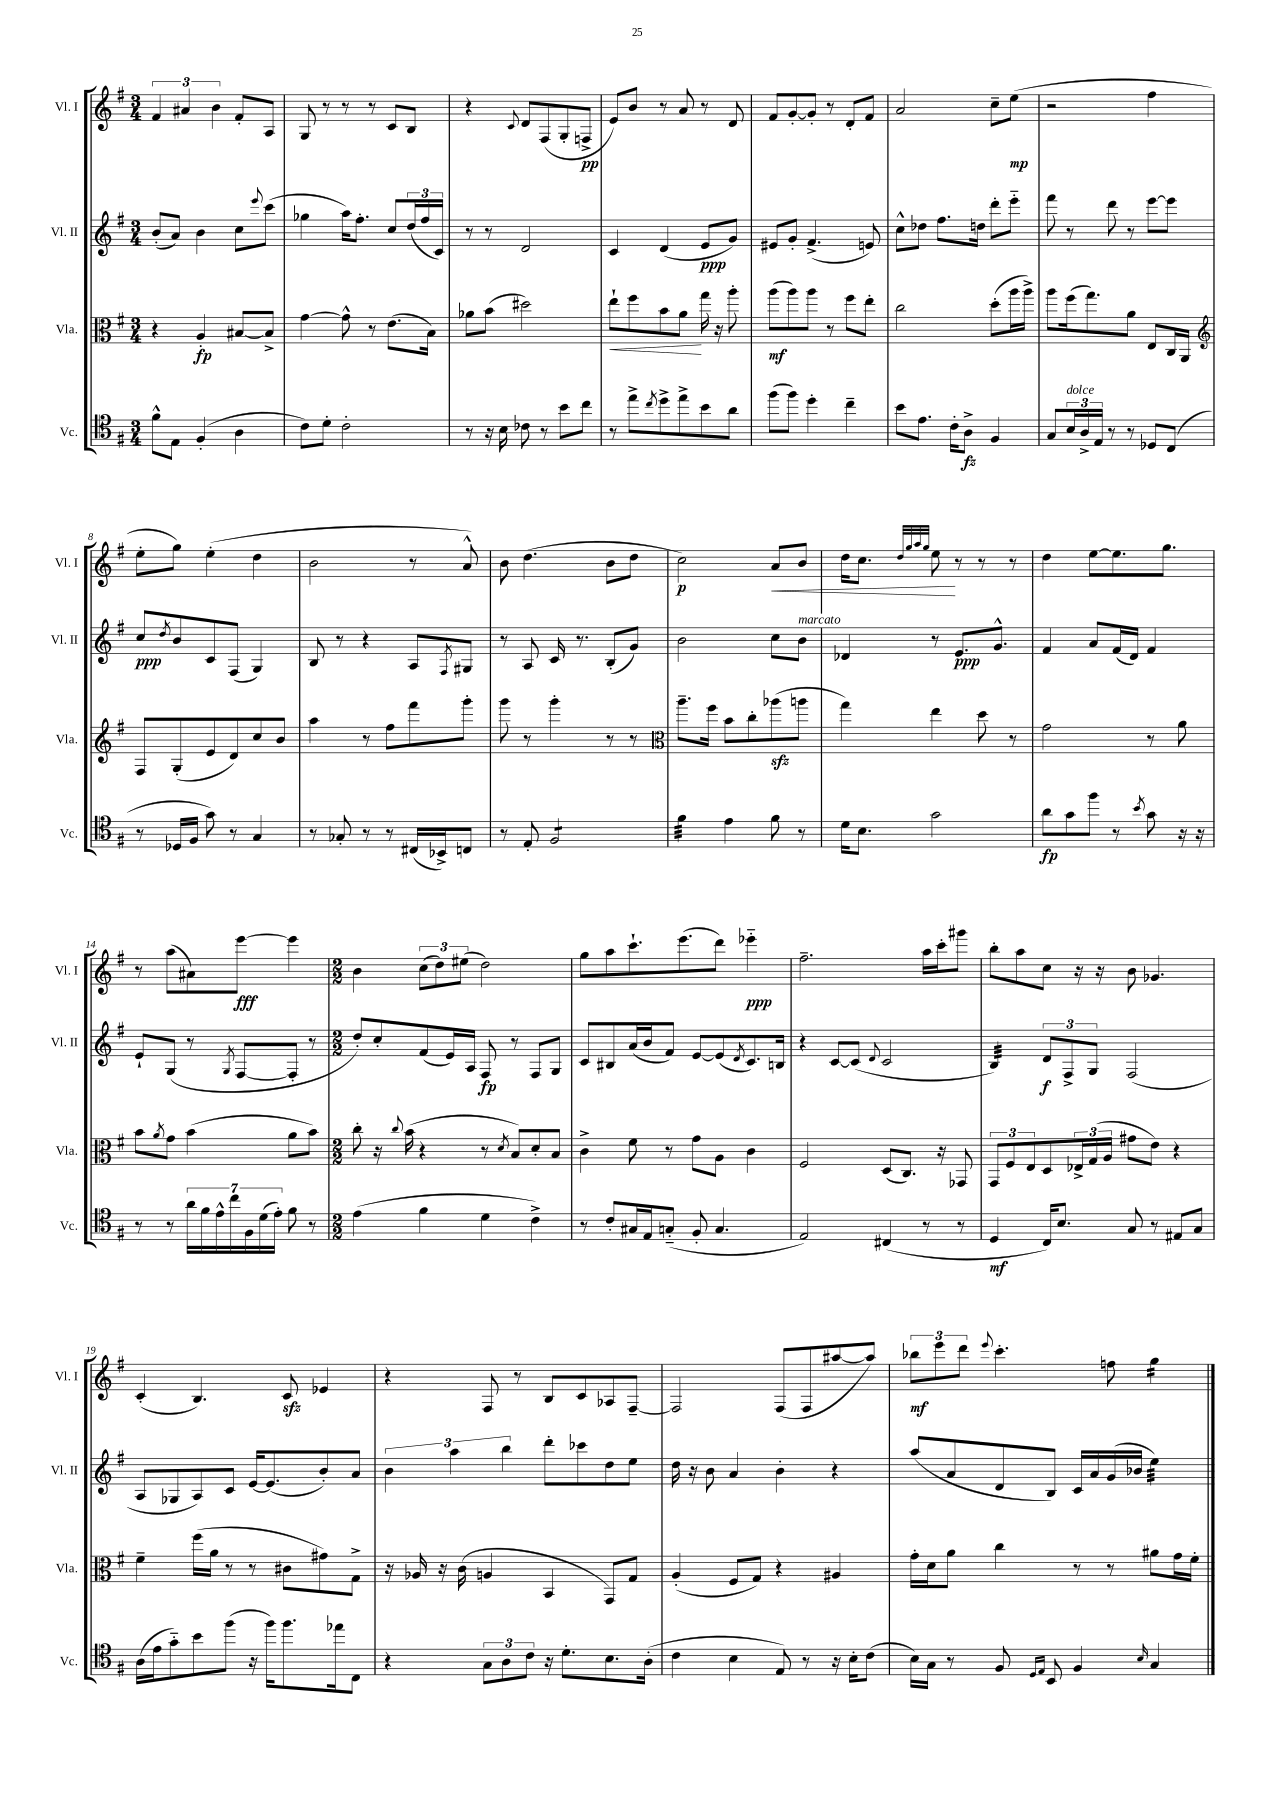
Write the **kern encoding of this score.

**kern	**kern	**kern	**kern
*staff4	*staff3	*staff2	*staff1
*clefC4	*clefC3	*clefG2	*clefG2
*k[f#]	*k[f#]	*k[f#]	*k[f#]
*M3/4	*M3/4	*M3/4	*M3/4
8f#^^	4r	(8b'	6f#
8E	.	8a)	.
.	.	.	6a#
(4F#'	4A'	4b	.
.	.	.	6b
4A	[8B#	8cc	8f#'
.	.	8qqeee	.
.	8B#^]	(8ccc	8A
=	=	=	=
8c)	[4g	4gg-	8G
8d'	.	.	8r
2c'	8g^^]	16aa)	8r
.	.	8.ff#'	.
.	8r	.	8r
.	(8.e	8cc	8c
.	.	(24dd	8B
.	.	24ff#	.
.	16B)	.	.
.	.	24c)	.
=	=	=	=
8r	8a-	8r	4r
16r	(8b	8r	.
16B	.	.	.
.	.	.	8qqc
8c-	2dd#)	2d	8d
8r	.	.	(8F#
8b	.	.	8G'
8cc	.	.	8F^
=	=	=	=
8r	8ee`	4c	8e)
8ee^	8ff#	.	8b
8qcc	.	.	.
8dd^	8b	(4d	8r
8ee^	8a	.	8a
8b	16gg	8e	8r
.	16r	.	.
8a	8aa'	8g)	8d
=	=	=	=
(8ff#	(8aa	8e#	8f#
8ff#)	8aa)	8g'	[8g'
4dd'	8aa	(4.f#^	8g']
.	8r	.	8r
4cc~	8ff#	.	8d'
.	8ee'	8e)	8f#
=	=	=	=
8b	2cc	8cc^^	2a
8.e	.	8dd-	.
.	.	8.ff#	.
16c'	.	.	.
8A^	.	.	.
.	.	16dd	.
4F#	(8dd'	8ddd'	8cc~
.	16aa	8eee'~	(8ee
.	16aa^)	.	.
=	=	=	=
8G	8aa	8fff#	2r
24B	(16ff#	8r	.
24A^	.	.	.
.	8.gg)	.	.
24E	.	.	.
8r	.	8ddd	.
8r	8a	8r	.
8D-	8E	[8eee	4ff#
(8C	16C	8eee]	.
.	16AA	.	.
=	=	=	=
*	*clefG2	*	*
8r	8F#	8cc	8ee'
.	.	8qdd	.
16D-	(8G'	8b	8gg)
16F#	.	.	.
8g)	8e	8c	(4ee'
8r	8d)	(8F#	.
4G	8cc	4G)	4dd
.	8b	.	.
=	=	=	=
8r	4aa	8B	2b
8G-'	.	8r	.
8r	8r	4r	.
8r	8ff#	.	.
(16C#	8fff#	8A	8r
16BB-^)	.	.	.
.	.	8qF#	.
8C	8ggg'	8G#	8a^^)
=	=	=	=
8r	8ggg	8r	8b
8E'	8r	8A	(4.dd
2F#	4ggg'	16c	.
.	.	8.r	.
.	8r	(8B'	8b
.	8r	8g)	8dd
=	=	=	=
*	*clefC3	*	*
4f#	8.aa~	2b	2cc)
.	16ff#	.	.
4e	8b	.	.
.	8cc'	.	.
8f#	(8aa-	8cc	8a
8r	8aa	8b	8b
=	=	=	=
16d	4gg)	4d-	16dd
8.B	.	.	8.cc
.	.	.	32qqdd
.	.	.	32qqgg
.	.	.	32qqaa
.	.	.	32qqgg
2g	4ee	8r	8ee
.	.	8.e	8r
.	8dd	.	8r
.	.	8.g^^	.
.	8r	.	8r
=	=	=	=
8a	2g	4f#	4dd
8g	.	.	.
8ff#	.	8a	[8ee
8r	.	(16f#	8.ee]
.	.	16d)	.
8qb	.	.	.
8g	8r	4f#	.
.	.	.	8.gg
16r	8a	.	.
16r	.	.	.
=	=	=	=
8r	8b	8e`	8r
.	8qa	.	.
8r	8g	(8G	(8aa
28a	(4b	8r	8a#)
28f#	.	.	.
28e^^	.	.	.
28cc	.	.	.
.	.	8qG	.
.	.	[8F#	[8eee
28F#	.	.	.
(28d	.	.	.
28e')	.	.	.
8f#	8a	8F#']	4eee]
8r	8b)	8r	.
=	=	=	=
*M2/2	*M2/2	*M2/2	*M2/2
(4e	8cc'	8dd')	4b
.	16r	8cc'	.
.	8qqcc	.	.
.	(16b	.	.
4f#	4r	(8f#	(12cc
.	.	.	12dd)
.	.	16e)	.
.	.	.	(12ee#
.	.	16A	.
4d	8r	8F#	2dd)
.	8qd	.	.
.	8B)	8r	.
4c^)	8d'	8F#	.
.	8B	8G	.
=	=	=	=
8r	4c^	8c	8gg
8c'	.	8B#	8aa
16G#	8f#	(16a	8.ccc`
16E	.	16b	.
(8G'~	8r	8f#)	.
.	.	.	(8.eee
8F#'	8g	[8e	.
4.G	8A	(8e]	8ddd)
.	.	8qd	.
.	4c	8.c)	4eee-'~
.	.	16B	.
=	=	=	=
2E)	2F#	4r	2.ff#~
.	.	[8c	.
.	.	(8c]	.
.	.	8qqd	.
(4C#	(8D	2c	.
.	8.C)	.	.
8r	.	.	16aa
.	16r	.	16ccc'
8r	8GG-	.	8ggg#
=	=	=	=
4D	12GG	4B)	8bb'
.	12F#	.	.
.	.	.	8aa
.	12E	.	.
16C)	8D	12d	8cc
8.B	.	.	.
.	.	12F#^	.
.	24E-^	.	16r
.	(24G	12G	.
.	.	.	16r
.	24A	.	.
8G	8g#	(2F#	8b
8r	8e)	.	4.g-
8E#	4r	.	.
8G	.	.	.
=	=	=	=
(16A	4f#~	8A	(4c'
16e	.	.	.
8g'~)	.	8G-	.
8b	(16ff#	8A)	4.B)
.	16a	.	.
(8ff#	8r	8c	.
16r	8r	[16e	.
16ff#)	.	(8.e]	.
8.ff#	8c#	.	8c
.	8g#)	8b')	4e-
16ee-	.	.	.
8C	8G^	8a	.
=	=	=	=
4r	16r	6b	4r
.	16A-	.	.
.	16r	.	.
.	.	6aa	.
.	(16c	.	.
12G	4A	.	8F#
12A	.	6bb	.
.	.	.	8r
12c	.	.	.
16r	4BB	8ddd'	8B
8.d'	.	.	.
.	.	8ccc-	8c
8.B	8GG)	8dd	8A-
.	8G	8ee	[8F#~
(16A'	.	.	.
=	=	=	=
4c	(4A'	16dd	2F#]
.	.	16r	.
.	.	8b	.
4B	8F#	4a	.
.	8G)	.	.
8E)	4r	4b'	(8F#
8r	.	.	8F#
16r	4A#	4r	[8aa#
16B'	.	.	.
(8c	.	.	8aa#])
=	=	=	=
16B)	16g'	(8aa	12bb-
16G	16d	.	.
.	.	.	12eee
8r	8a	8a	.
.	.	.	12ddd
.	.	.	8qqeee
8F#	4cc	8d	4.ccc'
16qqD	.	.	.
16qqE	.	.	.
8BB	.	8B)	.
4F#	8r	16c	.
.	.	16a	.
.	8r	(16g	8ff
.	.	16b-	.
16qqB	.	.	.
4G	8a#	4ee)	4gg
.	16g	.	.
.	16f#'	.	.
==	==	==	==
*-	*-	*-	*-
